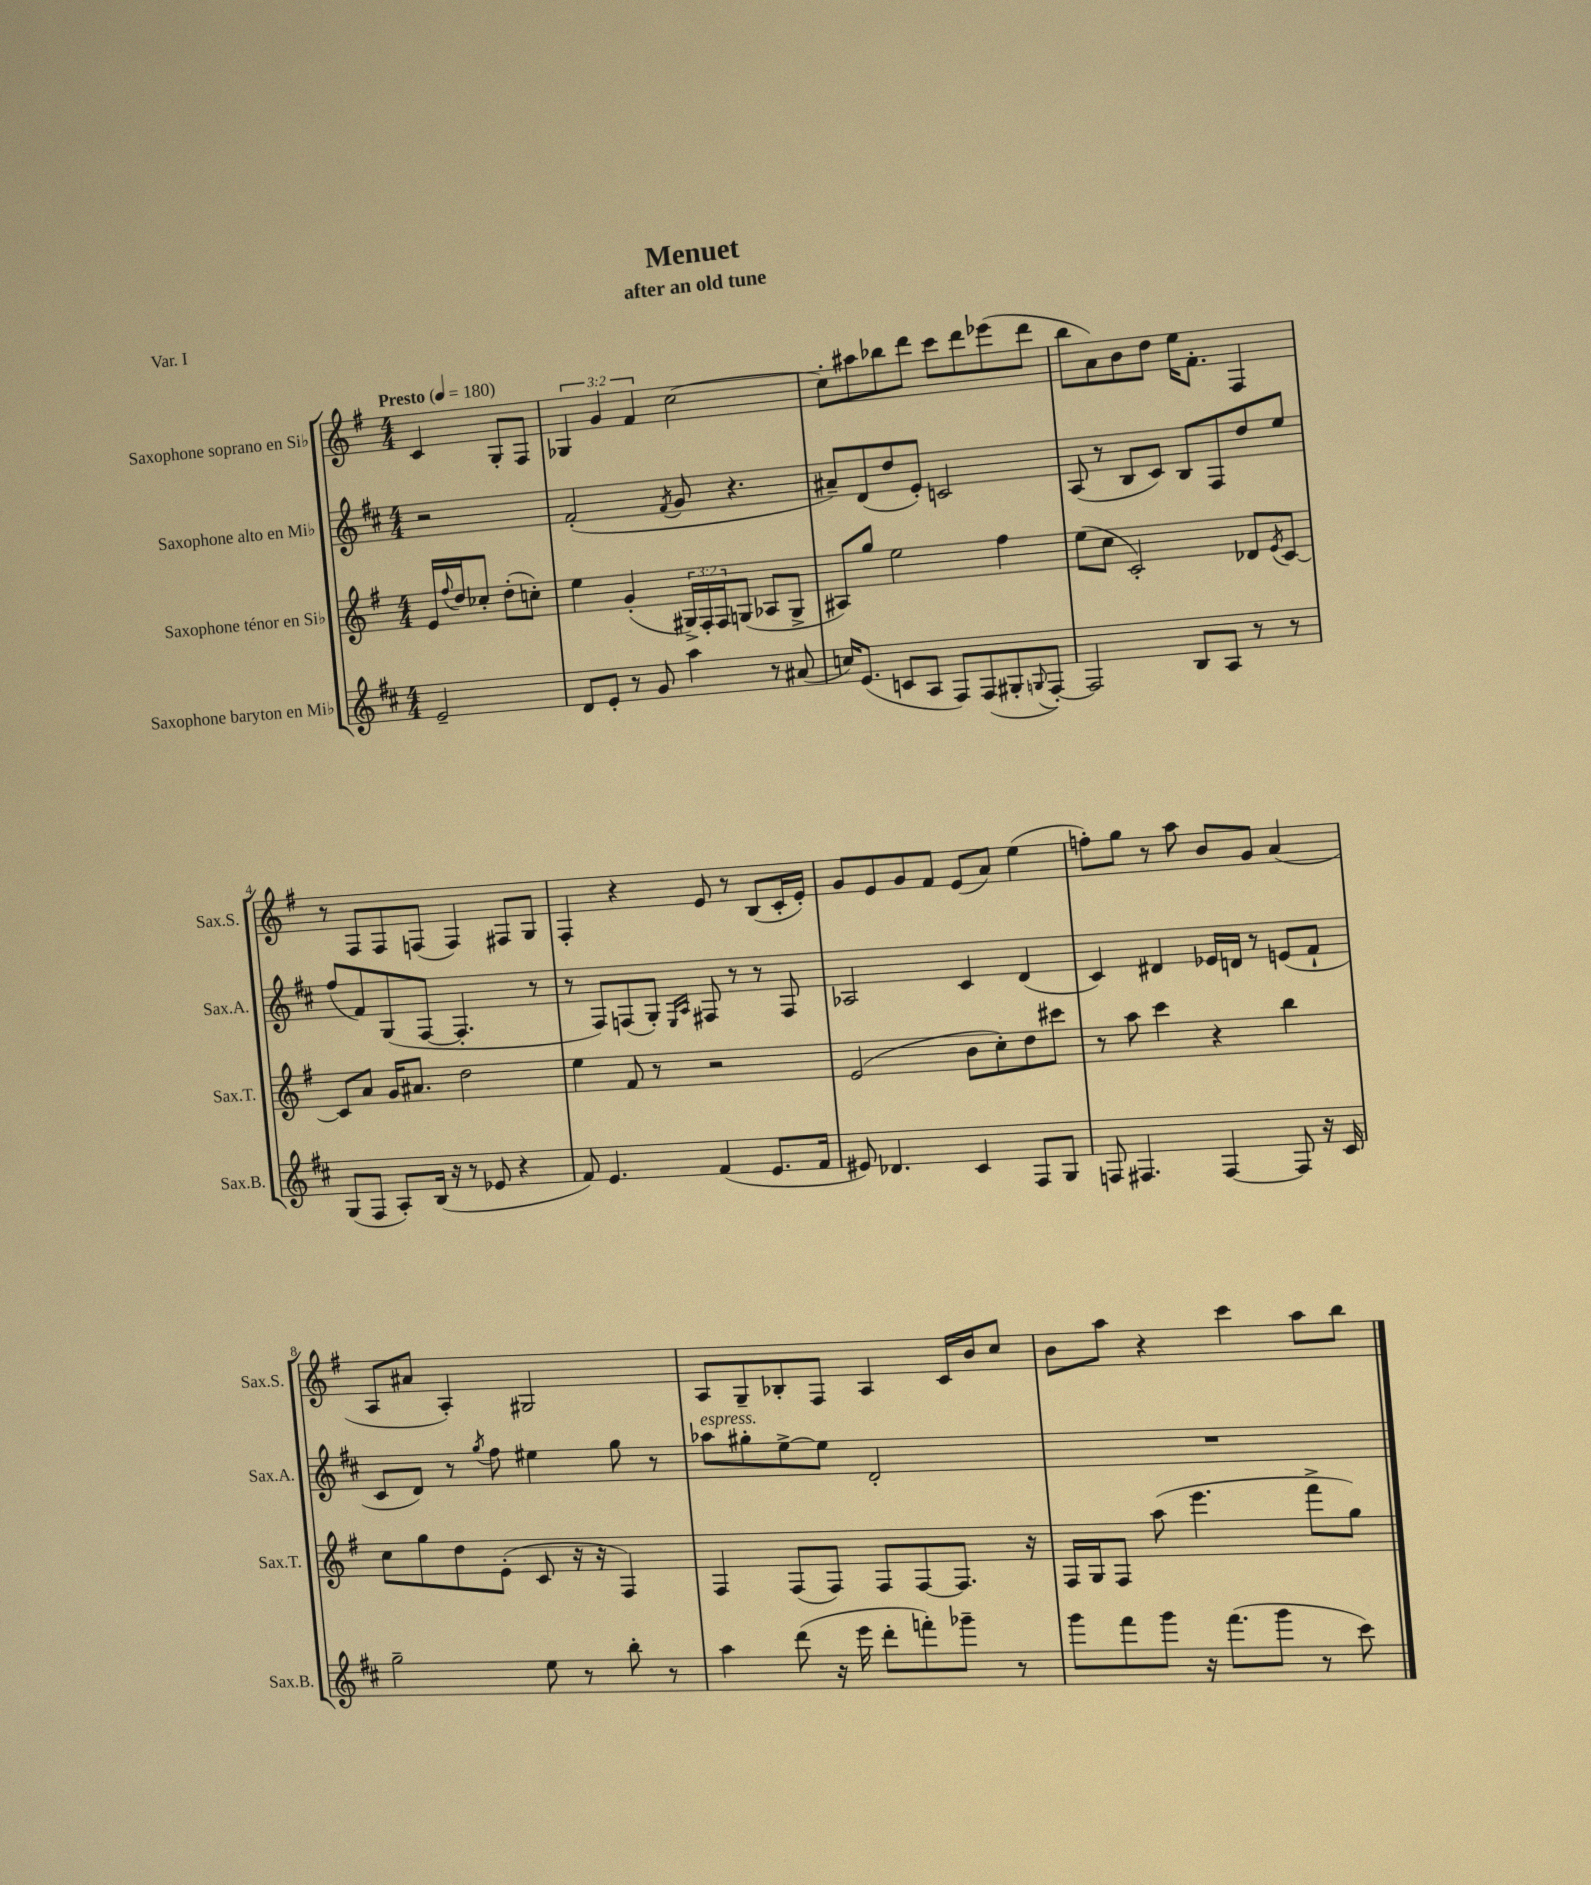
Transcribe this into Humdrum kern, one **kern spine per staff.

**kern	**kern	**kern	**kern
*staff4	*staff3	*staff2	*staff1
*clefG2	*clefG2	*clefG2	*clefG2
*k[f#c#]	*k[f#]	*k[f#c#]	*k[f#]
*M4/4	*M4/4	*M4/4	*M4/4
*MM180	*MM180	*MM180	*MM180
2e~	16e	2r	4c
.	8qqff#	.	.
.	16dd	.	.
.	8cc-'	.	.
.	(8dd'	.	8G'
.	8cc')	.	8F#
=	=	=	=
8d	4ee	(2f#'	6G-
8e'	.	.	.
.	.	.	6g
8r	(4g'	.	.
.	.	.	6f#
8g	.	.	.
.	.	8qf#	.
4aa	24G#^)	8g	[2cc
.	24F#'	.	.
.	24F#	.	.
.	(8G	4.r	.
8r	8A-	.	.
(8a#	8G^	.	.
=	=	=	=
16cc)	8A#)	8a#~)	8cc']
(8.e	.	.	.
.	8gg	(8d	8aa#
8c	2ee	8dd	8bb-
8A	.	8e')	8ddd
8F#)	.	2c	8ccc
(8F#	.	.	8ddd
8G#'	4ff#	.	(8eee-
8qqG	.	.	.
[8F#')	.	.	8ddd
=	=	=	=
2F#]	(8ee	(8A	8bb
.	8cc	8r	8a)
.	2c')	8B	8b
.	.	8c#)	8dd
8B	.	8B	16ee
.	.	.	8.f#'
8A	.	8F#	.
8r	8d-	8dd	4F#
.	8qe	.	.
8r	[8c	8ee	.
=	=	=	=
(8G	8c]	(8ff#	8r
8F#	8a	8f#)	8F#
8A')	16g	(8G	8F#
.	8.a#	.	.
(16B	.	[8F#	(8F
16r	.	.	.
8r	2dd	4.F#']	4F)
8e-	.	.	.
4r	.	.	8F#
.	.	8r	8G
=	=	=	=
8f#)	4ee	8r	4F#'
4.e	.	8F#)	.
.	8f#	(8F	4r
.	8r	8G')	.
.	.	16qqE	.
.	.	16qqA	.
(4f#	2r	8F#	8e
.	.	8r	8r
8.e	.	8r	(8B
.	.	8F#	16c'
16f#	.	.	16e')
=	=	=	=
8e#)	(2e	2A-	8g
4.d-	.	.	8e
.	.	.	8g
.	.	.	8f#
4c#	8b	4c#	(8e
.	8cc')	.	8a)
8F#	8dd	(4d	(4ee
8G	8ccc#	.	.
=	=	=	=
8F	8r	4c#)	8ff')
4.F#	8aa	.	8gg
.	4ccc	4d#	8r
.	.	.	8aa
[4F#	4r	16e-	8b
.	.	16d	.
.	.	8r	8g
8F#]	4bb	(8e	(4a
16r	.	8f#`	.
16c#	.	.	.
=	=	=	=
2gg~	8cc	8c#	8A
.	8gg	8d)	8a#
.	8dd	8r	4A')
.	.	8qgg	.
.	(8e'	8ff#	.
8ee	8c	4ee#	2G#
8r	16r	.	.
.	16r	.	.
8bb'	4F#)	8gg	.
8r	.	8r	.
=	=	=	=
4aa	4F#	8aa-	8A
.	.	8gg#'	8G~
(8ddd	(8F#	[8ee^	8B-'
16r	8F#)	8ee]	8F#
16eee	.	.	.
8ddd'	8F#	2d'	4A
8fff')	[8F#	.	.
8ggg-~	8.F#]	.	16c
.	.	.	16b
8r	.	.	8cc
.	16r	.	.
=	=	=	=
8ggg	16F#	1r	8b
.	16G	.	.
8fff#	8F#	.	8aa
8ggg	(8aa	.	4r
16r	4.eee	.	.
(8.fff#	.	.	.
.	.	.	4ccc
8ggg	.	.	.
8r	8fff#^	.	8aa
8ccc#)	8gg)	.	8bb
==	==	==	==
*-	*-	*-	*-
